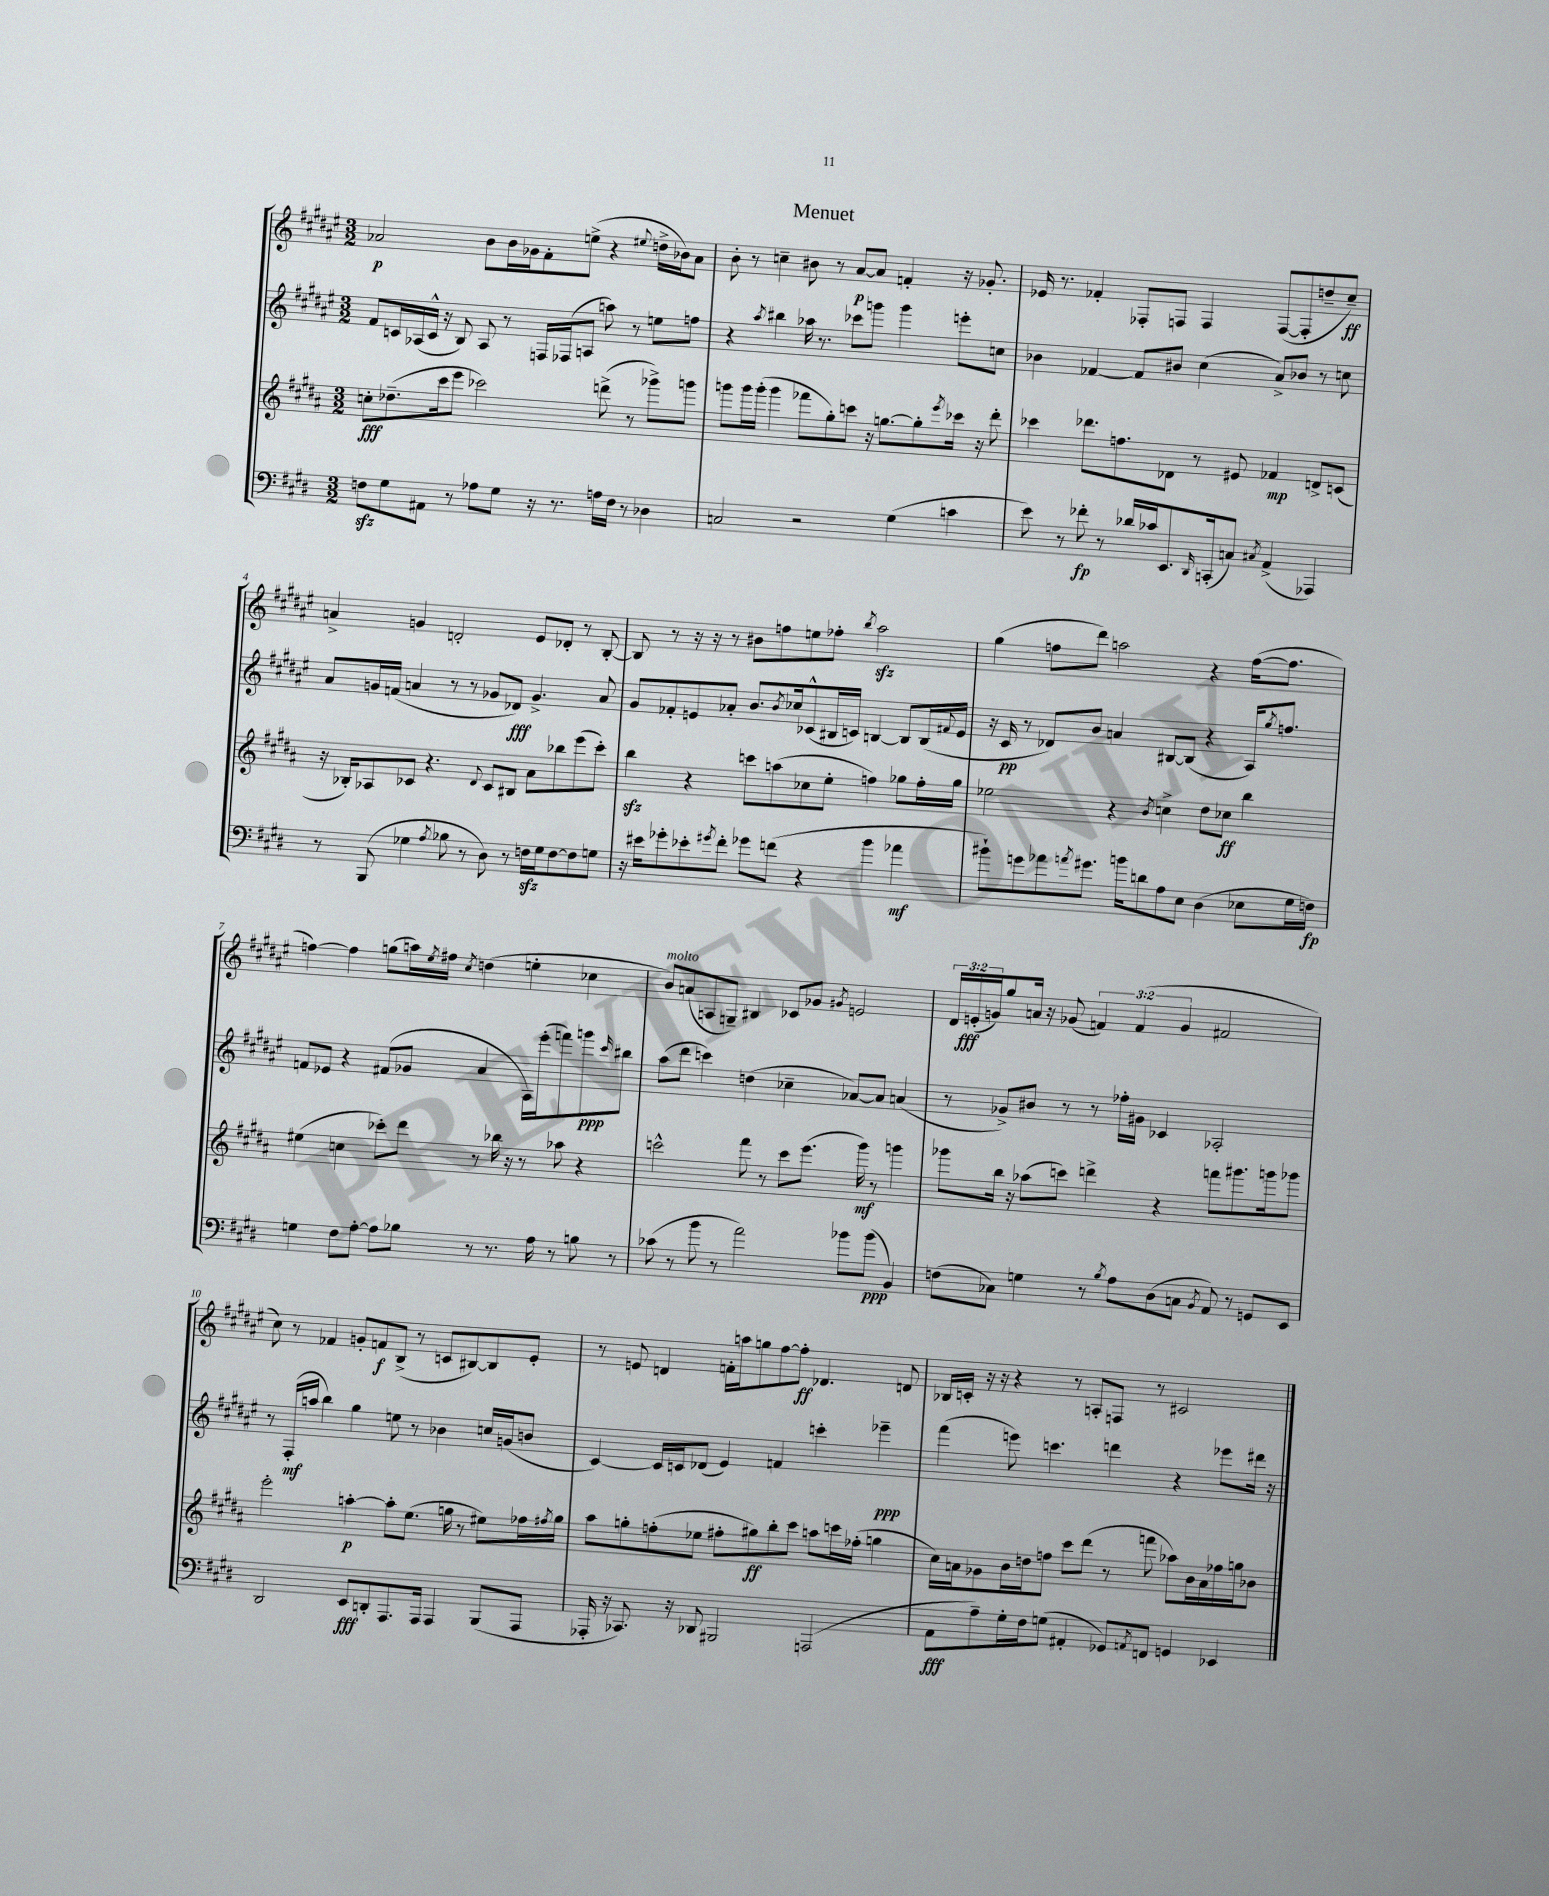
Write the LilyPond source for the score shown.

\header { title = "Menuet" }
<<
\new StaffGroup <<
\new Staff = "s0" {
    \clef treble \key fis \major \numericTimeSignature \time 3/2 \override Staff.TupletNumber.text = #tuplet-number::calc-fraction-text
    aes'2\p b'8 b'16 ges'16 fis'8-. e''8->( r4 \appoggiatura { eis''8 } d''16-> bes'16) aes'8 |
    b'8-. r8 c''4-- bis'8 r8 ais'8~\p ais'8 f'4-. r16 ges'8.-. |
    ees'16 r8. fes'4-. fes8-. f8 f4 f8~( f8-. d''8-- cis''8--\ff) |
    a'4-> g'4 d'2-. eis'8 des'8-. r8 b8~-. |
    b8 r8 r16 r16 r8 bis'8 f''8 e''8 fes''8-. \acciaccatura { b''8 } ais''2\sfz |
    gis''4( f''8 dis'''8) a''2 r4 f''16~( f''8. |
    f''4~) f''4 g''8( a''16) \acciaccatura { eis''8 } fis''16 \acciaccatura { cis''8 } d''4( e''4-. ces''4 |
    b'8^\markup { \italic "molto" }) a'8( a8 g8--) bis4 ces'8 ges'8 \acciaccatura { gis'8 } e'2 |
    \tuplet 3/2 { dis'16 e'16-.\fff( g'16) } gis''8 a'16 r16 ges'8( \tuplet 3/2 { f'4) f'4( ges'4 } fis'2 |
    cis''8) r8 fes'4 g'8-. f'8\f b8->( r8 c'8 bis8~) bis8 eis'8-. |
    r8 e'8 d'4 f'16-. a''16 g''8 fis''8~ fis''8-.\ff des'4. d'8 |
    bes16 c'16-. r16 r16 r4 r8 a8-. f8 r8 cis'2 \bar "|." |
}
\new Staff = "s1" {
    \clef treble \key fis \major \numericTimeSignature \time 3/2
    fis'8 c'16 aes16( c'16-^ r16 b8) aes8 r8 f16 fes16( a8 a''8) r8 e''8 f''8 |
    r4 \acciaccatura { ais''8 } bis''4 aes''16 r8. ces'''8 g'''8 g'''4 e'''8-. c''8 |
    bes'4 fes'4~ fes'8 bis'8 cis''4( ais'8->) bes'8 r8 c''8 |
    ais'8 g'16 f'16( a'4 r8 r8 ges'8 des'8\fff) ges'4.-> a'8 |
    gis'8 fes'8-. e'8 aes'8-. b'8. \acciaccatura { b'8 } ces''16 ces'8-^( bis16 c'16) b4~ b8 b16( \appoggiatura { fis'8 } e'16 |
    r16 cis'16\pp r8 des'8) b'8 a'4 bis8~ bis8( r4 ais16) \acciaccatura { gis''8 } f''8. |
    f'8 ees'8 r4 fis'8( ges'8 ais'4 ais16) eis'''16-.( f'''8) g'''8\ppp \grace { cis'''16 } bis''8 |
    ais''8( dis'''8 c'''4) d''4( ces''4-- aes'8~) aes'8 a'4( |
    r8 ges'8->) bis'8 r8 r8 fes''16-. gis'16 ces'4 aes2-. |
    r8 fis16-.\mf( a''16 b''4) gis''4 e''8 r8 bes'4 c''16 g'16( b'8 |
    cis'4~) cis'16 c'16 des'8( eis'4) f'4 c'''4-. ees'''4--\ppp |
    fis'''4( e'''8) c'''4. d'''4 r4 ees'''8 dis'''16 r16 \bar "|." |
}
\new Staff = "s2" {
    \clef treble \key b \major \numericTimeSignature \time 3/2
    c''8-.\fff des''8.--( cis'''16 e'''8 ces'''2) d'''8->( r8 ges'''8->) g'''8 |
    g'''8 g'''16 g'''16-.( g'''4 fes'''8 gis''8-.) c'''8 r16 g''8.~ g''8-. \acciaccatura { e'''8 } ces'''16 r16 dis'''8-. |
    ces'''4 des'''8. f''8. des'8 r8 eis'8 fes'4\mp d'8-> c'8( |
    r16 bes16-.) aes8 ces'8 r4. \appoggiatura { dis'8 } ces'8 bis8 ais'8 bes''8 e'''8( cis'''8-.) |
    b''4\sfz r4 c'''8 a''8( ces''8 e''8-. f''4) ges''8 f''16-. ges''16 |
    ees''2 r4 \acciaccatura { b'8 } c''4-> dis''8 ces''8\ff b''4 |
    eis''4( c''4 ces'''8-.) dis'''8 r8 bes''16 r16 r8 aes''8 r4 |
    c'''2-^ fis'''8 r8 c'''8 e'''8.( gis'''16\mf) r8 g'''4 |
    ges'''8 b''16 r16 aes''8( c'''8) d'''4-> r4 f'''8 gis'''8. g'''16 ges'''8 |
    e'''2-. a''4~-.\p a''8-. e''8.( g''16 r8 eis''8) fes''16 \acciaccatura { fis''8 } g''16 |
    ais''8 g''8-. f''8-.( ees''8 fis''8-. gis''8\ff) b''8-. cis'''8 a''8 c'''16 fes''16-.( g''4 |
    cis''16) a'16 ges'8 b'16 d''16 f''8 cis'''8 dis'''8( r8 f'''8 aes''8) b'16 a'16 fes''16 g''16 bes'8 \bar "|." |
}
\new Staff = "s3" {
    \clef bass \key e \major \numericTimeSignature \time 3/2
    f8\sfz gis8 ais,8 r8 aes8 gis8 r16 r8. a16 f16 r8 des4 |
    c2 r2 gis4( c'4 |
    e'8) r8 fes'8-.\fp r8 des'16 ces'16 e,8. \grace { dis,16 } c,16-.( c8) \acciaccatura { cis8 } a,4->( aes,,4) |
    r8 b,,8( ges4 \acciaccatura { a8 } bes8 r8 dis8) r8 f16\sfz ges16 f8~ f8 g8 |
    r16 eis'16 ges'8-. ees'8-. \acciaccatura { gis'8 } fis'8-. ges'8 f'8( r4 b'4 aes'4\mf |
    bis'8-!) g'8 aes'8 \acciaccatura { a'8 } gis'8. b'16 d'8 a8 e8 dis4( ees8 gis16 f16\fp) |
    g4 fis8 a8~-. a8 bes8 r8 r8. a16 r8 b8 r8 |
    ces'8( r8 b'8 r8 a'2) bes'8 bes'8\ppp( b,4) |
    f8( ces8) g4 r8 \acciaccatura { b8 } a8 dis8( c8 \acciaccatura { b,8 } a,8) r8 g,8 e,8 |
    dis,2 e,8\fff d,8-. a,,8. a,,16 a,,4 b,,8( a,,8 |
    aes,,16-. r16 ces,8.) r16 des,8 bis,,2 a,,2( |
    a,8\fff a8--) gis16-. fis16 g8( ais,4-. ges,8) \acciaccatura { a,8 } f,8 g,4 ees,4 \bar "|." |
}
>>
>>
